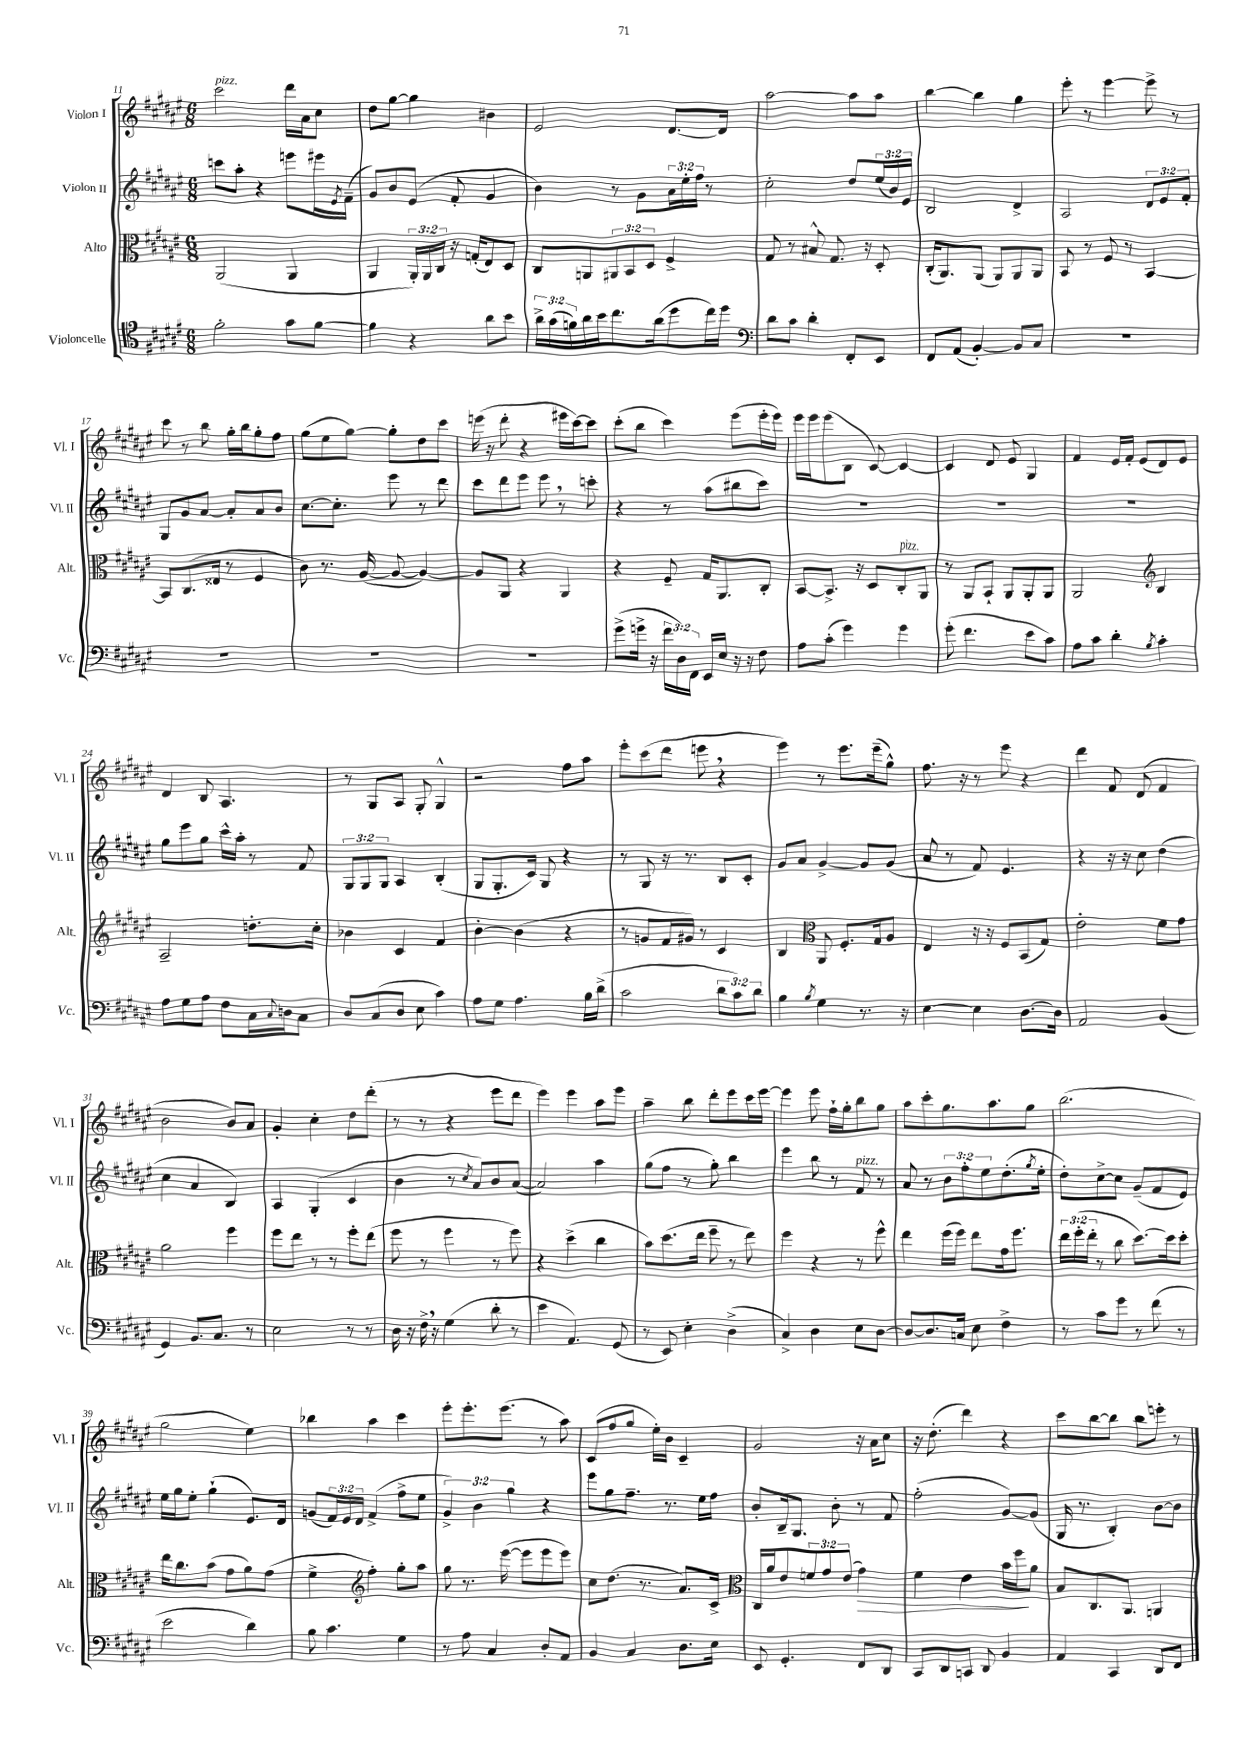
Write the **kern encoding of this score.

**kern	**kern	**kern	**kern
*staff4	*staff3	*staff2	*staff1
*clefC4	*clefC3	*clefG2	*clefG2
*k[f#c#g#d#a#e#]	*k[f#c#g#d#a#e#]	*k[f#c#g#d#a#e#]	*k[f#c#g#d#a#e#]
*M6/8	*M6/8	*M6/8	*M6/8
2f#'	(2AA#	8ccc	2ccc#
.	.	8aa#'	.
.	.	4r	.
8g#	4AA#	8eee	16ddd#
.	.	.	16a#
[8f#	.	16eee#	8cc#
.	.	8qe#	.
.	.	(16f#~	.
=	=	=	=
4f#]	4AA#	8g#)	8dd#
.	.	8b	[8gg#
4r	24AA#')	(8e#	4gg#]
.	24AA#	.	.
.	24C#	.	.
.	16r	8f#'	.
.	(16G'	.	.
8a#	8E#)	4g#	4b#
8b	8D#	.	.
=	=	=	=
24a#^	8C#	4b)	2e#
(24g#	.	.	.
24f)	.	.	.
16a#	8AA	.	.
16b	.	.	.
8.cc#	12AA#	8r	.
.	12BB	.	.
.	.	8g#	.
.	12D#	.	.
(16a#	.	.	.
8dd#	4F#^	24a#	[8.d#
.	.	24ee#'	.
.	.	24ff#	.
16cc#)	.	8r	.
16dd#	.	.	16d#]
=	=	=	=
*clefF4	*	*	*
8d#	8G#	2cc#'	[2aa#
8c#	8r	.	.
4d#'	8B#^^	.	.
.	8.G#	.	.
8FF#'	.	8dd#	8aa#]
.	16r	.	.
8EE#	8D#'	(24ee#	8aa#
.	.	24b)	.
.	.	24e#	.
=	=	=	=
8FF#	(16C#'	2B	[4bb
.	8.AA#)	.	.
(8AA#	.	.	.
[4BB')	(8AA#	.	4bb]
.	8AA#)	.	.
8BB]	8AA#	4d#^	4gg#
8C#	8AA#	.	.
=	=	=	=
2.r	8BB	2A#	8eee#'
.	8r	.	8r
.	8F#	.	[4eee#
.	8r	.	.
.	[4BB	12d#	8eee#^]
.	.	12e#	.
.	.	.	8r
.	.	12f#'	.
=	=	=	=
2.r	8BB]	8G#	8ccc#
.	(8.C#	8g#	8r
.	.	[8a#	8bb
.	16E##	.	.
.	8r	8a#']	16gg#'
.	.	.	16bb
.	4F#	8a#	8gg#'
.	.	8b	8ff#
=	=	=	=
2.r	8c#)	[8.cc#	(8gg#
.	8.r	.	8ee#
.	.	8.cc#']	.
.	.	.	[8gg#)
.	([16A#	.	.
.	8A#_	8eee#	8gg#']
.	4A#_)	8r	8dd#
.	.	8ddd#	8ccc#
=	=	=	=
2.r	8A#]	8ccc#	(16eee
.	.	.	16r
.	8AA#	8ddd#	8ddd#'
.	4r	8eee#	4r
.	.	8eee#	.
.	4AA#	8r	16eee#
.	.	.	[16ccc#)
.	.	8ccc'	8ccc#]
=	=	=	=
(8g#^	4r	4r	(8ccc#'
16g^	.	.	8bb
16r	.	.	.
24f#	8F#~	8r	4ccc#)
24D#)	.	.	.
24FF#	.	.	.
16EE#	16G#	(8aa#	.
16E#	8.AA#	.	.
16r	.	8bb#	(8eee#
16r	.	.	.
8F#	8C#'	8ccc#)	16eee#'
.	.	.	16eee#)
=	=	=	=
8A#	[8BB	2.r	16eee#
.	.	.	16eee#
(8c#'	8.BB^]	.	(8eee#
4g#)	.	.	8B
.	16r	.	.
.	8D#	.	[8c#)
4g#	8C#'	.	4c#_
.	8AA#	.	.
=	=	=	=
(8g#'	8r	2.r	4c#]
4.f#	8AA#	.	.
.	8BB`	.	8d#
.	8AA#	.	8e#
8e#	8AA#'	.	4G#
8c#)	8AA#	.	.
=	=	=	=
8A#	2AA#	2.r	4f#
8c#	.	.	.
4d#'	.	.	16e#
.	.	.	16f#'
.	.	.	(8e#
*	*clefG2	*	*
8qB	.	.	.
4c#'	4B	.	8d#)
.	.	.	8e#
=	=	=	=
8A#	2A#~	8gg#	4d#
8G#	.	8eee#	.
8A#	.	8gg#	8B
8F#	.	16ccc#^^	4.A#
.	.	16aa#'	.
16C#	8.dd'	8r	.
8qqC#	.	.	.
16D	.	.	.
8C#	.	8f#	.
.	16cc#'	.	.
=	=	=	=
8D#	4b-	12G#	8r
.	.	12G#	.
(8C#	.	.	8G#
.	.	12G#	.
8D#	4c#	4A#	8A#
8E#	.	.	8G#'
4c#)	4f#	(4B'	4G#^^
=	=	=	=
8A#	[4b'	8G#	2r
8G#	.	8.G#'	.
4.A#	(4b]	.	.
.	.	16c#)	.
.	.	8G#	.
.	4r	4r	8ff#
16B	.	.	8aa#
(16d#^	.	.	.
=	=	=	=
2c#	8r	8r	8eee#'
.	8g	8G#	(8ccc#
.	16f#	16r	8ddd#
.	16g#)	8.r	.
.	8r	.	8eee
12d#	4c#	8B	4r
12c#)	.	.	.
.	.	8c#'	.
12d#	.	.	.
=	=	=	=
4B	4B	8g#	4eee#)
.	.	8a#	.
*	*clefC3	*	*
8qB	.	.	.
4G#	8AA#	[4g#^	8r
.	8.F#'	.	8.eee#
8.r	.	8g#]	.
.	16G#	.	(16eee#~
.	8A#	(8g#	8gg#^^)
16r	.	.	.
=	=	=	=
[4E#	4E#	8a#	8.ff#
.	.	8r	.
.	.	.	16r
4E#]	16r	8f#)	8r
.	16r	.	.
.	8F#	4.e#	8eee#
[8.D#	(8BB	.	4r
.	8G#)	.	.
16D#]	.	.	.
=	=	=	=
2AA#	2e#'	4r	4ddd#
.	.	16r	8f#
.	.	16r	.
.	.	8cc#	(8d#
(4BB	8f#	(4dd#	4f#
.	8g#	.	.
=	=	=	=
4GG#)	2a#	4cc#	2b
8.BB	.	4a#	.
8.C#	.	.	.
.	4ff#	4B)	8b)
8r	.	.	8a#
=	=	=	=
2E#	8ff#	4A#	4g#'
.	8ee#	.	.
.	8r	(4G#'	4cc#'
.	8r	.	.
8r	8ff#'	4c#	8dd#
8r	(8ee#	.	(8ddd#'
=	=	=	=
16D#	8ff#	4b	8r
16r	.	.	.
16F#^	8r	.	8r
16r	.	.	.
(4G#	4ff#	8r	4r
.	.	8qcc#	.
.	.	8a#)	.
8d#'	8r	8b	8eee#
8r	8ff#)	([8a#	8ddd#
=	=	=	=
4e#	4r	2a#])	4eee#)
4.AA#)	(4dd#^	.	4eee#
.	4cc#	4aa#	8aa#
(8GG#	.	.	8eee#
=	=	=	=
8r	8b)	(8gg#	4aa#~
8EE#)	(8.dd#	8ff#	.
4E#'	.	8r	8bb
.	16ee#	.	.
.	8ff#~	8gg#')	8ddd#'
(4D#^	8r	4bb	8eee#
.	8ee#)	.	16ccc#
.	.	.	[16eee#
=	=	=	=
4C#^)	4ff#	4eee#	4eee#]
4D#	4r	8bb	8eee#
.	.	8r	16ff#`
.	.	.	16gg#'
8E#	8r	8f#	8bb
[8D#	8ff#^^	8r	8gg#
=	=	=	=
8D#_	4ee#	8a#	8aa#
8.D#]	.	8r	8ccc#'
.	(16ff#	12b	8.gg#
16C	16ff#)	.	.
.	.	12ff#'	.
8E#	8ee#	.	.
.	.	12ee#	.
.	.	.	8.aa#
4F#^	16g#	(8.dd#'	.
.	8.ff#	.	.
.	.	.	8gg#
.	.	8qgg#	.
.	.	16ee#'	.
=	=	=	=
8r	24ee#	8dd#')	(2.bb
.	(24ff#'	.	.
.	24ee#'	.	.
8c#	8r	[8cc#^	.
8g#	8cc#	8cc#]	.
8r	[8.dd#)	(8g#~	.
(8f#	.	8f#	.
.	16dd#]	.	.
8r	8dd#'	8e#)	.
=	=	=	=
2e#	16ee#	16ee#	2gg#
.	8.cc#	16gg#	.
.	.	8ee#'	.
.	(8b	(4gg#`	.
.	8g#	.	.
4d#)	8a#)	8.e#)	4ee#)
.	(8g#	.	.
.	.	16d#	.
=	=	=	=
8B	4f#^	(8g	4bb-
4.c#	.	24f#)	.
.	.	24e#	.
.	.	24d#	.
*	*clefG2	*	*
.	4ff#')	(4f#^	4aa#
4G#	8gg#'	8ff#^	4ccc#
.	8aa#	8ee#	.
=	=	=	=
8r	8gg#	6g#^)	8eee#'
8A#	8.r	.	8.eee#'
.	.	6b	.
4C#	.	.	.
.	([16eee#	.	(8.eee#
.	.	6gg#	.
.	8eee#]	.	.
8D#'	8eee#	4r	8r
8AA#	8eee#)	.	8aa#)
=	=	=	=
4BB	8cc#	8eee#	(8c#
.	(8.dd#	8gg#	8ff#
4C#	.	8.ff#~	8gg#
.	8.r	.	.
.	.	.	16ee#')
.	.	8.r	16b
8.D#	8.a#)	.	4c#~
.	.	16ee#	.
16E#	16c#^	16ff#	.
=	=	=	=
*	*clefC3	*	*
8EE#	16C#	8b'	2g#
.	16a#	.	.
4.GG#'	8e#	16B~	.
.	.	8.G#	.
.	12f	.	.
.	12g#	.	.
.	.	8b'	.
.	(12e#	.	.
8FF#	4g#)	8r	16r
.	.	.	16a#
8DD#	.	8f#	8cc#
=	=	=	=
8CC#	4f#	(2ff#'	16r
.	.	.	(8.dd#'
8DD#	.	.	.
8CC	4e#	.	4ddd#)
8DD#	.	.	.
4BB	16b	[8g#)	4r
.	16ff#	.	.
.	8a#	(8g#]	.
=	=	=	=
4AA#	8B	16G#	8ccc#
.	.	8.r	.
.	8.C#	.	[8bb
4CC#	.	4B')	8bb]
.	8.AA#	.	.
.	.	.	8bb
8DD#	4AA	[8b	8eee'
8FF#	.	8b]	8r
==	==	==	==
*-	*-	*-	*-
